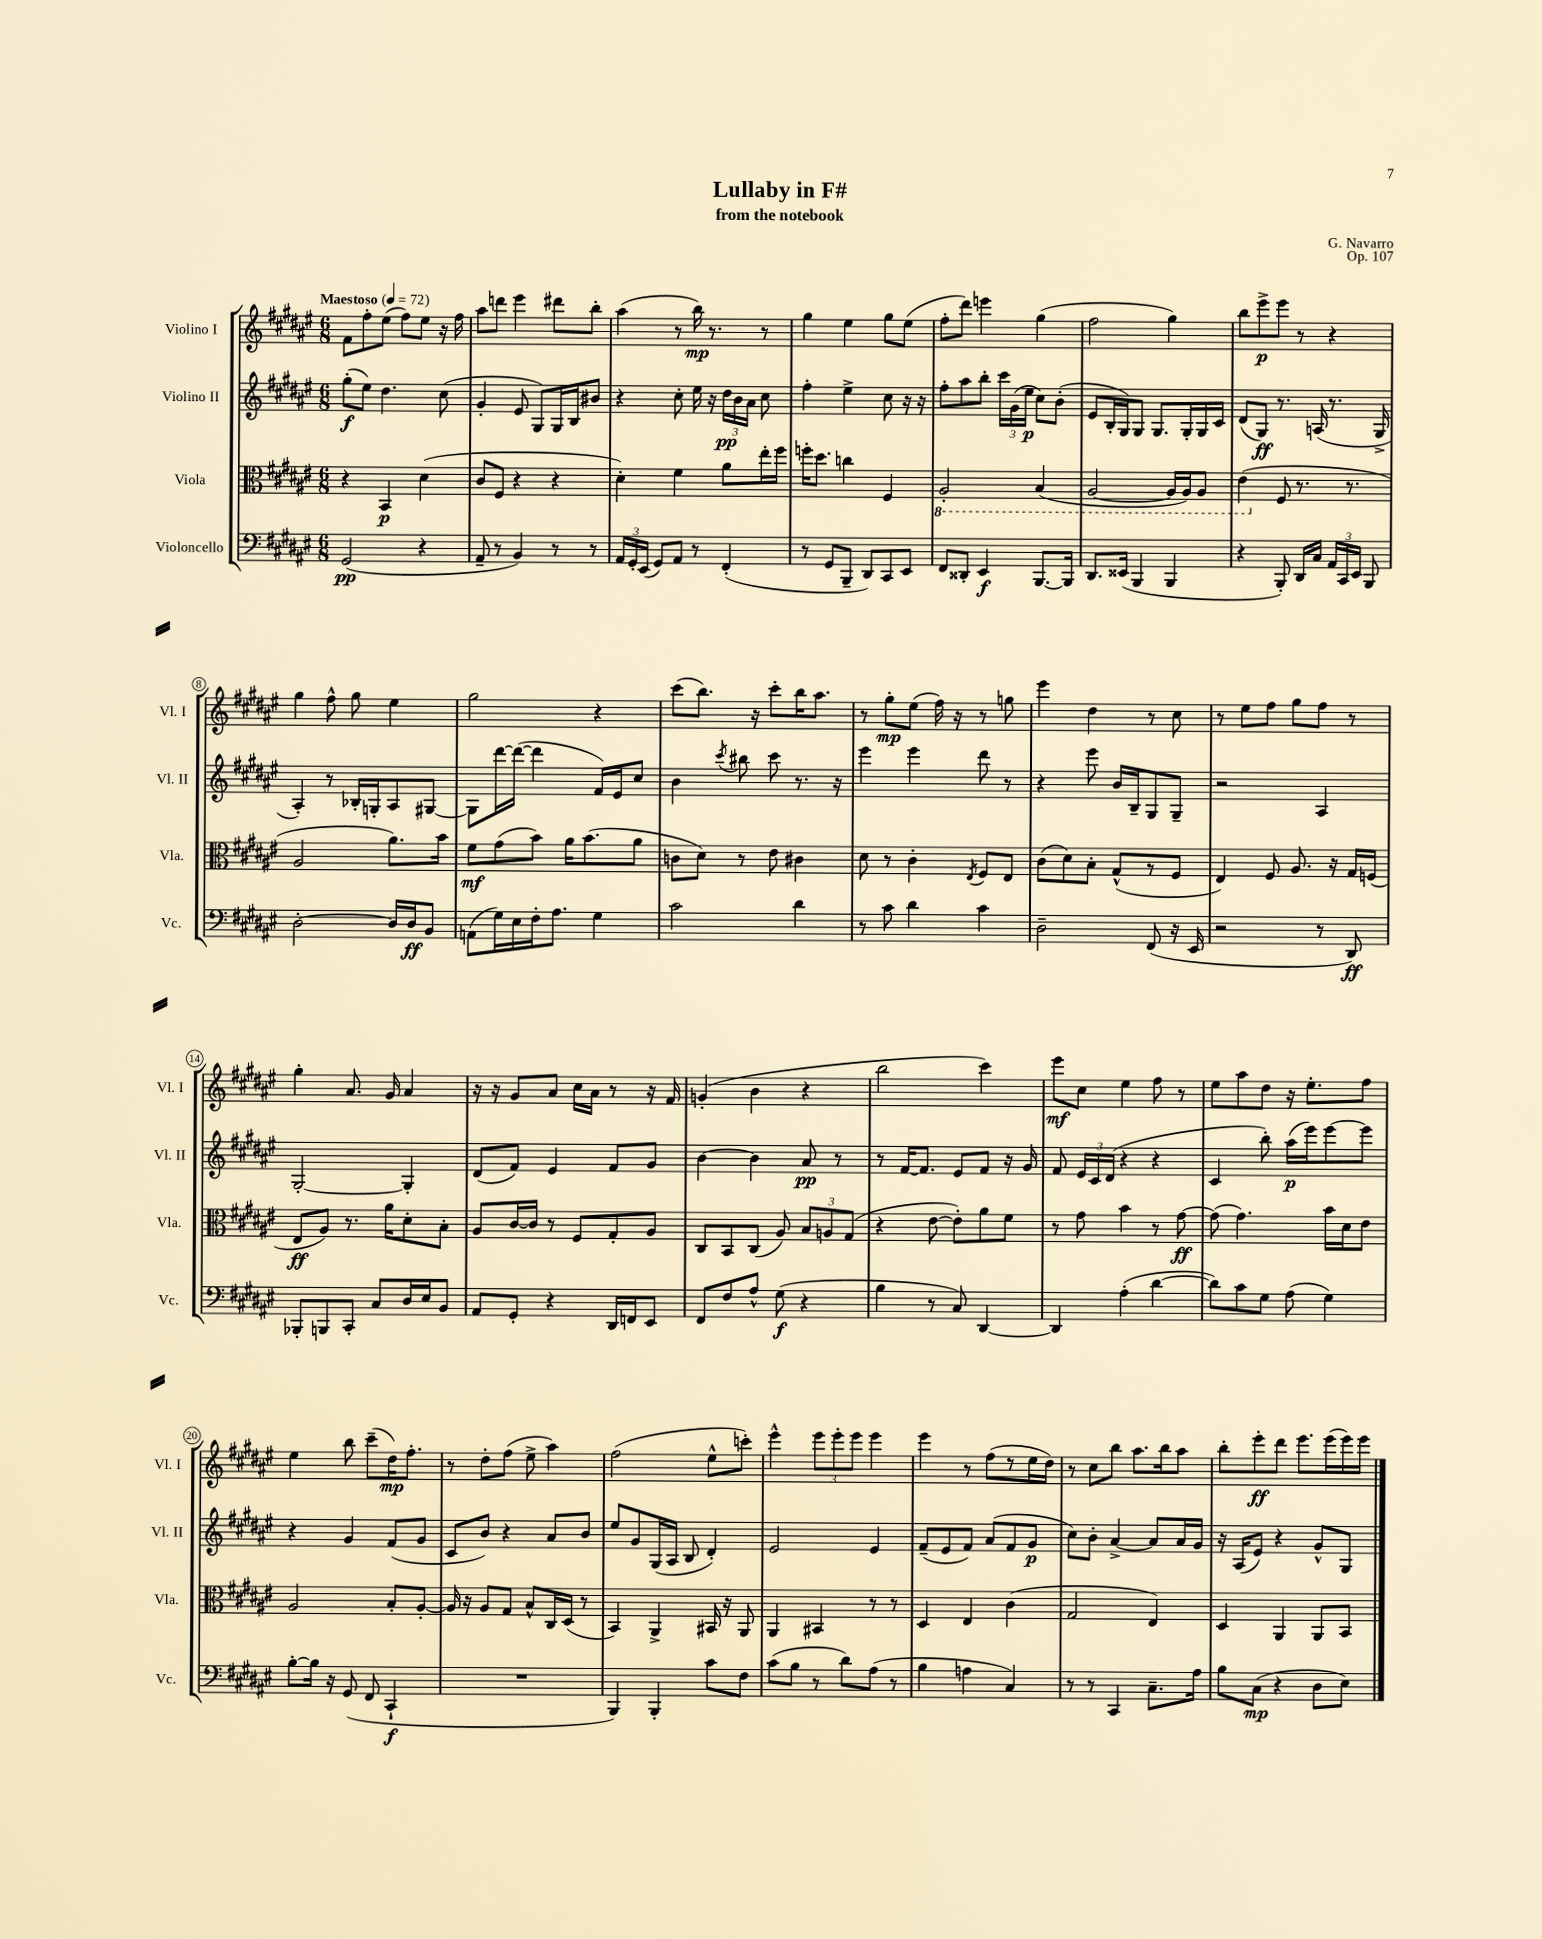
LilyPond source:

\header { title = "Lullaby in F#" composer = "G. Navarro" subtitle = "from the notebook" opus = "Op. 107" }
<<
\new StaffGroup <<
\new Staff = "s0" \with { instrumentName = "Violino I" shortInstrumentName = "Vl. I" } {
    \clef treble \key fis \major \numericTimeSignature \time 6/8 \tempo "Maestoso" 4 = 72
    \autoBeamOff fis'8[ fis''8-. eis''8]( fis''8[) eis''8] r16 fis''16 |
    ais''8[ d'''8] eis'''4 dis'''8[ b''8]-. |
    ais''4( r8 b''16\mp) r8. r8 |
    gis''4 eis''4 gis''8[ eis''8]( |
    fis''8[-. dis'''8]) e'''4 gis''4( |
    fis''2 gis''4) |
    b''8[ eis'''8->\p eis'''8] r8 r4 |
    gis''4 fis''8-^ gis''8 eis''4 |
    gis''2 r4 |
    cis'''8[( b''8.]) r16 cis'''8[-. b''16 ais''8.] |
    r8 gis''8[-.\mp eis''8]( fis''16) r16 r8 g''8 |
    eis'''4 dis''4 r8 cis''8 |
    r8 eis''8[ fis''8] gis''8[ fis''8] r8 |
    gis''4-. ais'8. gis'16 ais'4 |
    r16 r16 gis'8[ ais'8] cis''16[ ais'16] r8 r16 fis'16 |
    g'4-.( b'4 r4 |
    b''2 cis'''4) |
    eis'''8[\mf cis''8] eis''4 fis''8 r8 |
    eis''8[ ais''8 dis''8] r16 eis''8.[-. fis''8] |
    eis''4 b''8 cis'''8[--( dis''16\mp) fis''8.]-. |
    r8 dis''8[-. fis''8]( eis''8-> ais''4) |
    fis''2( eis''8[-^ c'''8]-.) |
    eis'''4-^ \tuplet 3/2 { eis'''8[ eis'''8-. eis'''8] } eis'''4 |
    eis'''4 r8 fis''8[( r8 eis''16 dis''16]) |
    r8 cis''8[ b''8] ais''8.[ b''16 ais''8] |
    b''8[-. eis'''8-.\ff dis'''8] eis'''8.[ eis'''16( eis'''16) eis'''16] \bar "|." |
}
\new Staff = "s1" \with { instrumentName = "Violino II" shortInstrumentName = "Vl. II" } {
    \clef treble \key fis \major \numericTimeSignature \time 6/8
    \autoBeamOff gis''8[-.\f( eis''8]) dis''4. cis''8( |
    gis'4-. eis'8 gis8[) gis16 b16 bis'8] |
    r4 cis''8-. eis''16 r16 \tuplet 3/2 { dis''16[\pp b'16 ais'16] } cis''8 |
    fis''4-. eis''4-> cis''8 r16 r16 |
    fis''8[-. ais''8 b''8]-. \tuplet 3/2 { cis'''16[ gis'16( eis''16]\p } cis''8[) b'8]-.( |
    eis'8[ b16-. gis16) gis8] gis8.[ gis16-. gis16 cis'16] |
    dis'8[( gis8]\ff) r8. a16( r8. gis16-> |
    ais4-.) r8 bes16[-. g16-. ais8 gis8]~ |
    gis8[ dis'''16~ dis'''16]~( dis'''4 fis'16[) eis'16 cis''8] |
    b'4 \acciaccatura { cis'''8 } bis''8 cis'''8 r8. r16 |
    eis'''4 eis'''4 dis'''8 r8 |
    r4 eis'''8 b'16[ b16-- gis8 gis8]-- |
    r2 ais4 |
    gis2~-. gis4-. |
    dis'8[( fis'8]) eis'4 fis'8[ gis'8] |
    b'4~ b'4 ais'8\pp r8 |
    r8 fis'16[~ fis'8.] eis'8[ fis'8] r16 gis'16 |
    fis'8 \tuplet 3/2 { eis'16[ cis'16 dis'16]( } r4 r4 |
    cis'4 b''8-.) ais''16[\p( eis'''16) eis'''8~ eis'''8] |
    r4 gis'4 fis'8[( gis'8] |
    cis'8[ b'8]) r4 ais'8[ b'8] |
    eis''8[ gis'8 gis16( ais16] b8 dis'4-.) |
    eis'2 eis'4 |
    fis'8[--( eis'8 fis'8]) ais'8[( fis'8 gis'8]\p |
    cis''8[) b'8]-. ais'4~-> ais'8[ ais'16 gis'16] |
    r16 ais16[( eis'8]) r4 gis'8[-^ gis8] \bar "|." |
}
\new Staff = "s2" \with { instrumentName = "Viola" shortInstrumentName = "Vla." } {
    \clef alto \key fis \major \numericTimeSignature \time 6/8
    \autoBeamOff r4 b,4\p dis'4( |
    cis'8[ fis8] r4 r4 |
    dis'4-.) fis'4 ais'8[ eis''16-. fis''16] |
    f''16[-. dis''8.] c''4 fis4 |
    \ottava #-1 ais,2-. b,4( |
    ais,2~ ais,16[ ais,16) ais,8] |
    eis4( \ottava #0 fis8 r8. r8. |
    ais2 ais'8.[) b'16] |
    fis'8[\mf gis'8( b'8]) ais'16[ b'8.( ais'8] |
    c'8[ dis'8]) r8 eis'8 cis'4 |
    dis'8 r8 cis'4-. \acciaccatura { eis8 } fis8[ eis8] |
    cis'8[( dis'8) b8]-. gis8[-^( r8 fis8] |
    eis4) fis8 ais8. r16 gis16[ f16]( |
    eis8[\ff ais8]) r8. ais'16[ dis'8-. b8]-. |
    ais8[ cis'16~ cis'16] r8 fis8[ gis8-. ais8] |
    cis8[ b,8 cis8]( ais8) \tuplet 3/2 { b8[ a8 gis8]( } |
    r4 eis'8~ eis'8[-.) ais'8 fis'8] |
    r8 gis'8 b'4 r8 gis'8~\ff |
    gis'8( gis'4.) b'16[ dis'16 eis'8] |
    ais2 b8[-. ais8]~-. |
    ais16 r16 ais8[ gis8] b8[-^ cis16 dis16]( r8 |
    b,4) ais,4-> bis,16 r16 ais,8 |
    ais,4 bis,4 r8 r8 |
    dis4 eis4 cis'4( |
    gis2 eis4) |
    dis4 ais,4 ais,8[ b,8] \bar "|." |
}
\new Staff = "s3" \with { instrumentName = "Violoncello" shortInstrumentName = "Vc." } {
    \clef bass \key fis \major \numericTimeSignature \time 6/8
    \autoBeamOff gis,2\pp( r4 |
    ais,8-- r8 b,4) r8 r8 |
    \tuplet 3/2 { ais,16[ gis,16-. eis,16]( } gis,8[) ais,8] r8 fis,4-.( |
    r8 gis,8[ b,,8]-- dis,8[) cis,8 eis,8] |
    fis,8[ disis,8]-. eis,4\f b,,8.[~ b,,16] |
    dis,8.[ eisis,16]( b,,4 b,,4 |
    r4 b,,8-.) dis,16[ cis16] \tuplet 3/2 { ais,16[ cis,16 eis,16] } b,,8 |
    dis2~-. dis16[ dis16\ff b,8] |
    a,8[( gis16) eis16 fis16-. ais8.] gis4 |
    cis'2 dis'4 |
    r8 cis'8 dis'4 cis'4 |
    dis2-- fis,8( r16 eis,16 |
    r2 r8 dis,8\ff) |
    bes,,8[-. b,,8 cis,8]-. cis8[ dis16 eis16 b,8] |
    ais,8[ gis,8]-. r4 dis,16[ f,16 eis,8] |
    fis,8[ fis8 ais8]-^ gis8\f( r4 |
    b4 r8 cis8) dis,4~ |
    dis,4 ais4-.( dis'4~ |
    dis'8[) cis'8 gis8] ais8( gis4) |
    b8[~-. b16] r16 gis,8( fis,8 cis,4-!\f |
    R2. |
    b,,4) b,,4-. cis'8[ fis8] |
    cis'8[( b8] r8 dis'8[) ais8]( r8 |
    b4 a4 cis4) |
    r8 r8 cis,4 cis8.[-- ais16] |
    b8[ cis8]\mp( r4 dis8[ eis8]) \bar "|." |
}
>>
>>
\layout { \context { \Score \override BarNumber.stencil = #(make-stencil-circler 0.1 0.3 ly:text-interface::print) } }
